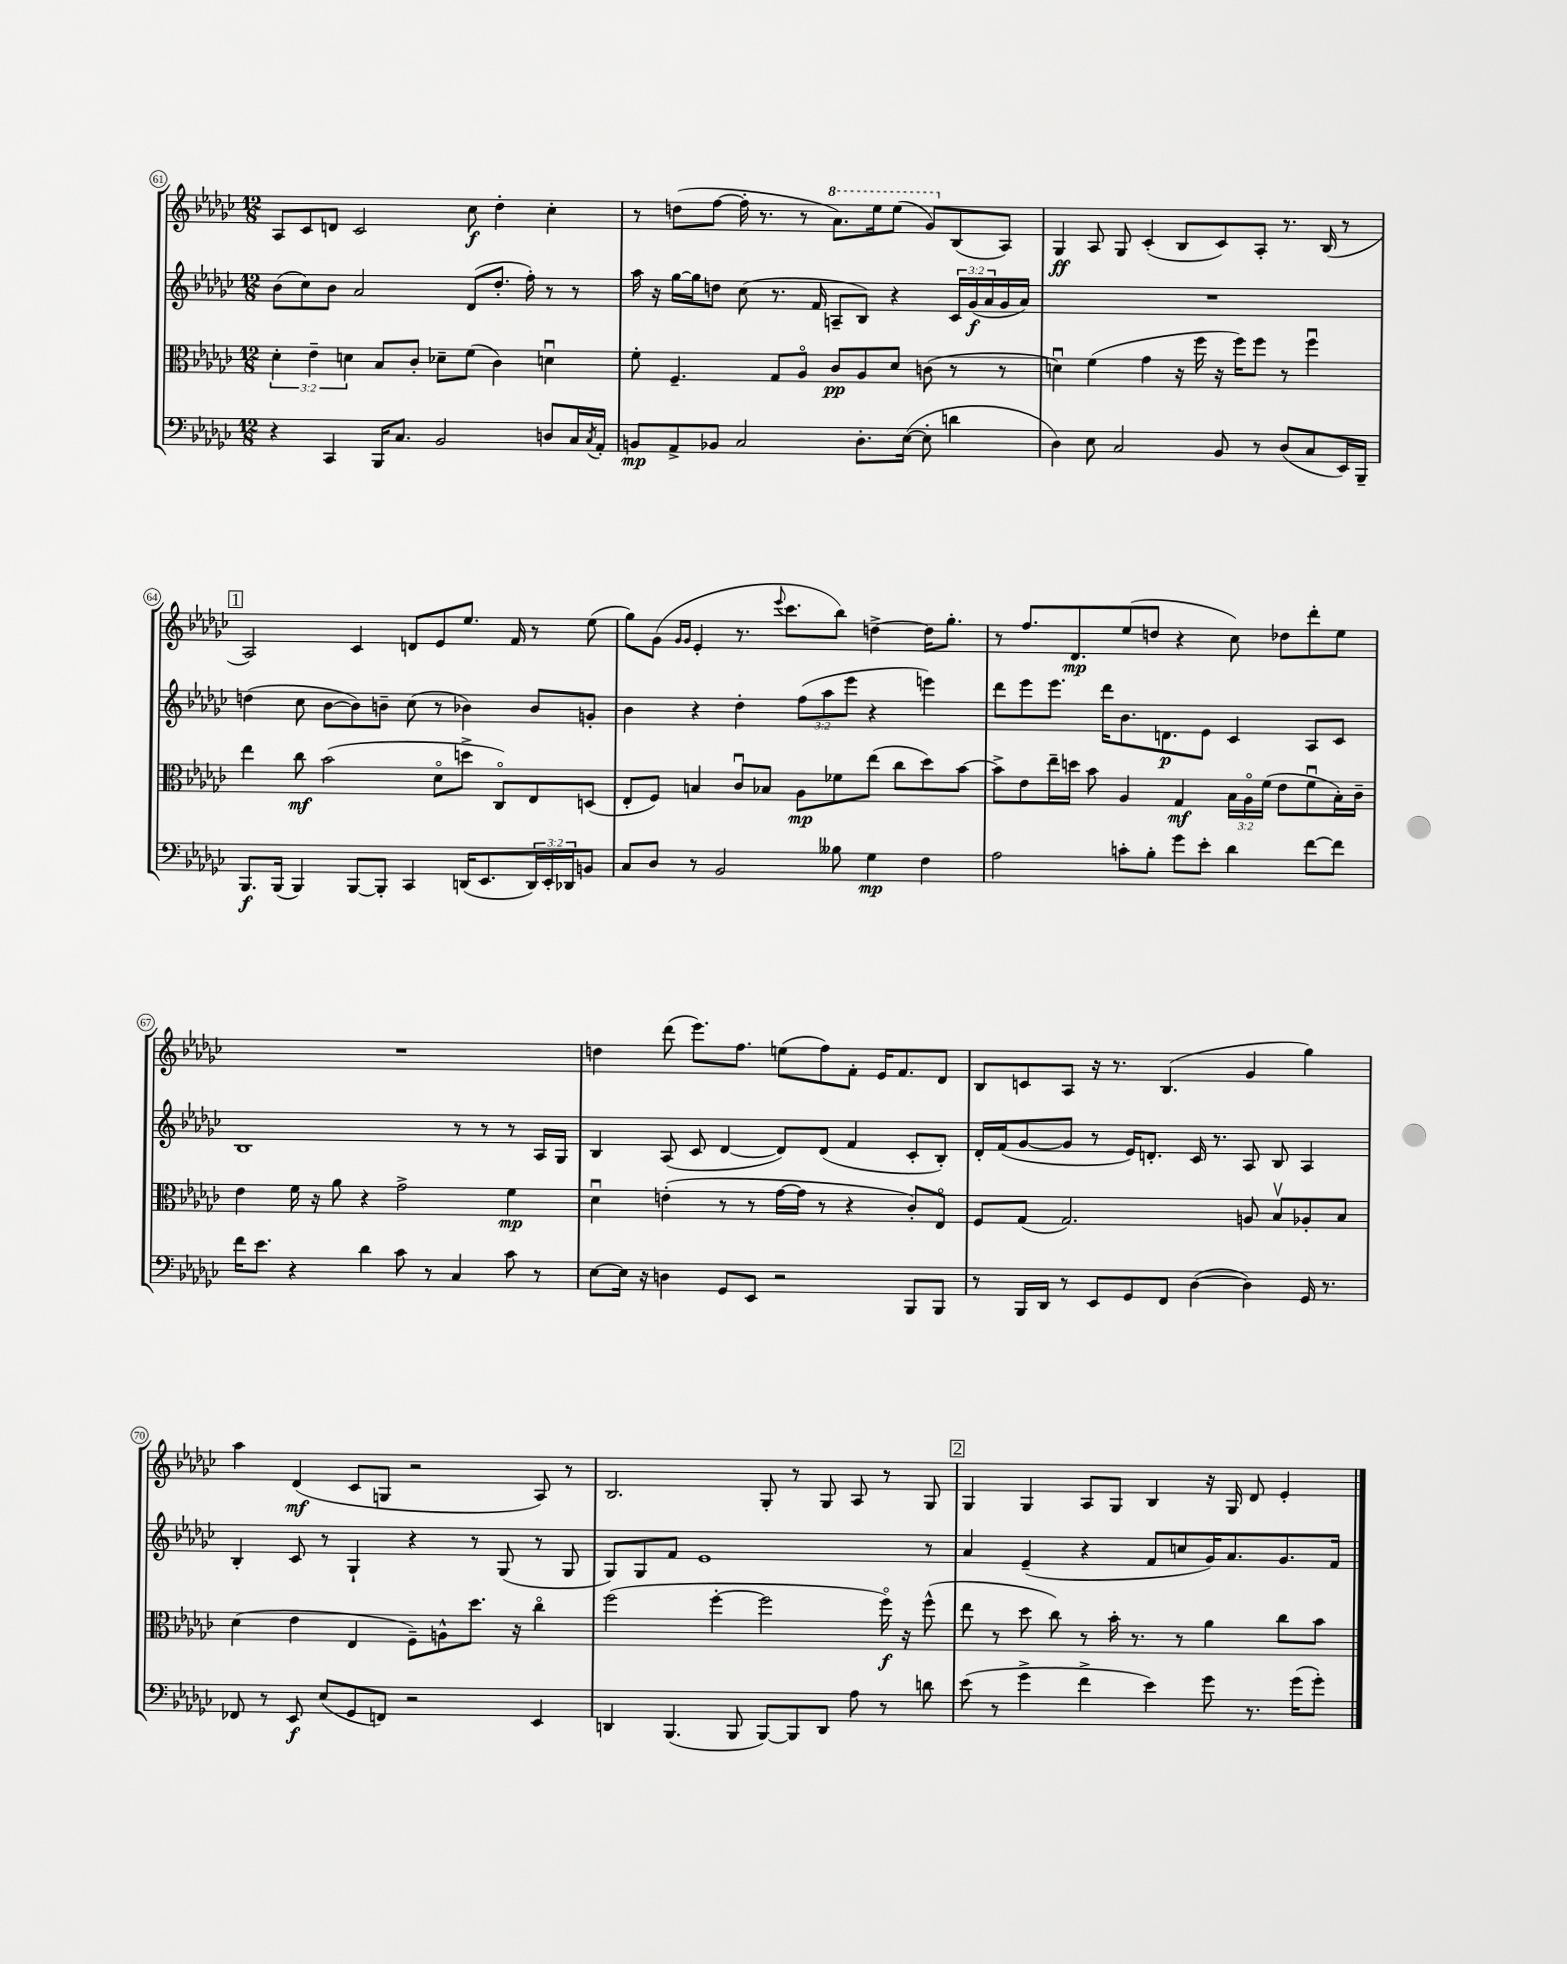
<<
\new StaffGroup <<
\new Staff = "s0" {
    \clef treble \key ges \major \numericTimeSignature \time 12/8
    aes8 ces'8 d'8 ces'2 ces''8\f des''4-. ces''4-. |
    r8 d''8( f''8~ f''16-. r8. r8 \ottava #1 aes''8.) ees'''16 ees'''8( ges''8) \ottava #0 bes8( aes8) |
    ges4\ff aes8 ges8 ces'4-.( bes8 ces'8) aes8-. r8. bes16( r8 |
    \mark \markup { \box "1" } aes2) ces'4 d'8 ees'8 ees''8. f'16 r8 ees''8( |
    ges''8) ges'8( \grace { ges'16 ges'16 } ees'4-. r8. \appoggiatura { ees'''8 } ces'''8. bes''8) d''4~-> d''16 ges''8.-. |
    r8 f''8. des'8.\mp ees''8( d''8 r4 ces''8) des''8 des'''8-. ees''8 |
    R1. |
    d''4 des'''8( ees'''8.) f''8. e''8( f''8) f'8-. ees'16 f'8. des'8 |
    bes8 c'8 aes8 r16 r8. bes4.( ges'4 ges''4) |
    aes''4 des'4\mf( ces'8 g8 r2 aes8) r8 |
    bes2. ges8-. r8 ges8 aes8 r8 ges8 |
    \mark \markup { \box "2" } ges4 ges4 aes8 ges8 bes4 r16 ges16 des'8 ees'4-. \bar "|." |
}
\new Staff = "s1" {
    \clef treble \key ges \major \numericTimeSignature \time 12/8 \override Staff.TupletNumber.text = #tuplet-number::calc-fraction-text
    bes'8( ces''8) bes'8 aes'2 des'8( des''8.-. f''16-.) r8 r8 |
    aes''16 r16 ges''16~ ges''16 d''8 ces''8( r8. f'16 a8-- bes8) r4 \tuplet 3/2 { ces'16 ges'16\f( aes'16 } ges'16 aes'16) |
    R1. |
    \mark \markup { \box "1" } d''4( ces''8 bes'8~ bes'8) b'8-- ces''8( r8 bes'4) bes'8 g'8-. |
    bes'4 r4 des''4-. \tuplet 3/2 { f''8( aes''8 ees'''8 } r4 e'''4) |
    des'''8 ees'''8 ees'''8. des'''16 bes'8. d'8.\p ees'8 ces'4 aes8 ces'8 |
    bes1 r8 r8 r8 aes16 ges16 |
    bes4 aes8( ces'8 des'4~ des'8) des'8( f'4 ces'8-. bes8-.) |
    des'16-. f'16( ges'8~ ges'8 r8 ees'16) d'8.-. ces'16 r8. aes8 bes8 aes4 |
    bes4-. ces'8 r8 ges4-! r4 r8 ges8( r8 ges8 |
    ges8) ges8 f'8 ees'1 r8 |
    \mark \markup { \box "2" } aes'4 ees'4--( r4 f'8 c''8 ges'16) aes'8. ges'8. f'16 \bar "|." |
}
\new Staff = "s2" {
    \clef alto \key ges \major \numericTimeSignature \time 12/8 \override Staff.TupletNumber.text = #tuplet-number::calc-fraction-text
    \tuplet 3/2 { des'4-. ees'4-- d'4 } bes8 ces'8-. des'8-- f'8( ces'4) d'4\downbow |
    f'8-. f4.-- ges8 aes8\flageolet ces'8\pp aes8 des'8 c'8( r8 r8 |
    d'4\downbow) f'4( ges'4 r16 f''16 r16 f''16) f''8 r8 f''4\downbow |
    \mark \markup { \box "1" } ees''4 ces''8\mf bes'2( des'8\flageolet d''8-> ces8\flageolet) ees8 d8( |
    ees8-. f8) b4 ces'8\downbow bes8 aes8\mp fes'8 ees''8( ces''8 des''8) bes'8~ |
    bes'8-> ees'8 ees''16-- d''16 bes'8 aes4 ges4\mf \tuplet 3/2 { bes16 aes16\flageolet f'16( } ees'8 f'8\downbow bes16-.) ces'16-- |
    ees'4 f'16 r16 aes'8 r4 ges'2-> f'4\mp |
    des'4\downbow e'4-.( r8 r8 ges'16~ ges'16 r8 r4 ces'8-.) ees8\flageolet |
    f8 ges8( ges2.) a8 bes8\upbow aes8-. bes8 |
    des'4( ees'4 ees4 f8--) a8-^ des''8. r16 ces''4\flageolet |
    f''2( f''4~-. f''2 f''16\flageolet\f) r16 f''8-^( |
    \mark \markup { \box "2" } ees''8 r8 des''8 ces''8) r8 bes'16-. r8. r8 aes'4 ces''8 bes'8 \bar "|." |
}
\new Staff = "s3" {
    \clef bass \key ges \major \numericTimeSignature \time 12/8 \override Staff.TupletNumber.text = #tuplet-number::calc-fraction-text
    r4 ces,4 bes,,16 ces8. bes,2 d8 ces16 \acciaccatura { ces8 } aes,16-. |
    b,8\mp aes,8-> bes,8 ces2 des8.-. ees16~( ees8-. d'4 |
    des4) ees8 ces2 bes,8 r8 des8( ces8 ees,16) bes,,16-- |
    \mark \markup { \box "1" } bes,,8.\f bes,,16( bes,,4) bes,,8~ bes,,8-. ces,4 d,16( ees,8. \tuplet 3/2 { d,16) ees,16-. des,16 } b,8 |
    ces8 des8 r8 bes,2 beses8 ges4\mp f4 |
    aes2 c'8-. bes8-. ges'8 ees'8-. des'4 f'8~ f'8 |
    f'16 ees'8. r4 des'4 ces'8 r8 ces4 ces'8 r8 |
    ees8~ ees16 r16 d4 ges,8 ees,8 r2 bes,,8 bes,,8 |
    r8 bes,,16 des,16 r8 ees,8 ges,8 f,8 des4~( des4) ges,16 r8. |
    fes,8 r8 ees,8\f ees8( ges,8 f,8) r2 ees,4 |
    d,4 bes,,4.( bes,,8 bes,,8~) bes,,8 d,8 aes8 r8 d'8 |
    \mark \markup { \box "2" } ees'8( r8 ges'4-> f'4-> ees'4) ges'8 r8. ges'16( ges'8-.) \bar "|." |
}
>>
>>
\layout { \context { \Score currentBarNumber = #61 \override BarNumber.stencil = #(make-stencil-circler 0.1 0.3 ly:text-interface::print) } }
